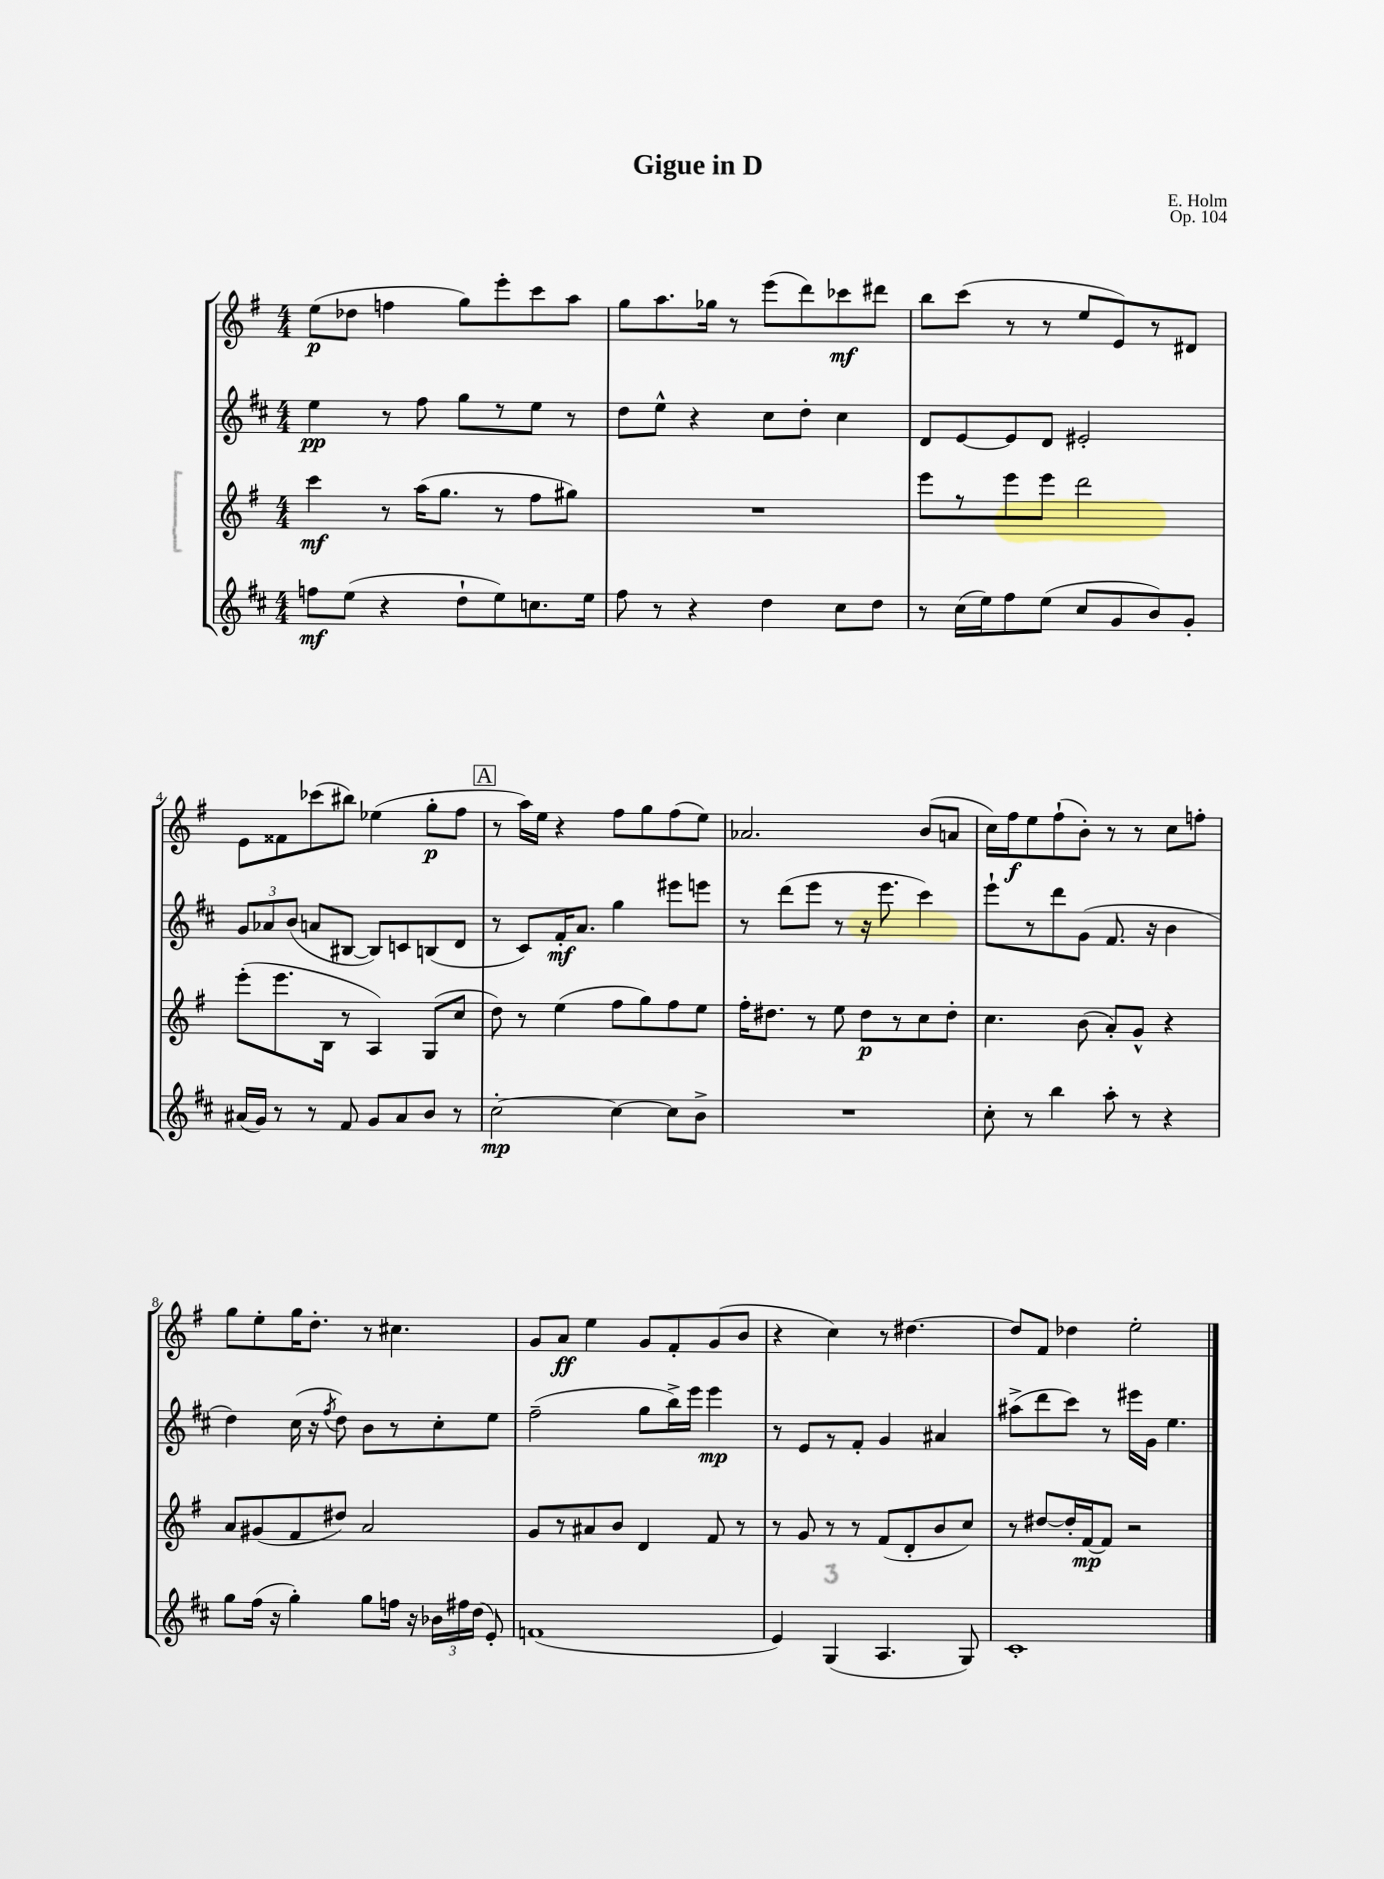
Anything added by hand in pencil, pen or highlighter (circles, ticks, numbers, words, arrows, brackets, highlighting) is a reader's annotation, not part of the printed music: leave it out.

**kern	**dynam	**kern	**dynam	**kern	**dynam	**kern	**dynam
*part4	*part4	*part3	*part3	*part2	*part2	*part1	*part1
*staff4	*staff4	*staff3	*staff3	*staff2	*staff2	*staff1	*staff1
*clefG2	*	*clefG2	*	*clefG2	*	*clefG2	*
*k[f#c#]	*	*k[f#]	*	*k[f#c#]	*	*k[f#]	*
*M4/4	*	*M4/4	*	*M4/4	*	*M4/4	*
=1	=1	=1	=1	=1	=1	=1	=1
8ffn\L	mf	4ccc\	mf	4ee\	pp	(8ee\L	p
(8ee\J	.	.	.	.	.	8dd-X\J	.
4r	.	8r	.	8r	.	4ffn\	.
.	.	(16aa\KL	.	8ff#\	.	.	.
.	.	8.gg\J	.	.	.	.	.
8dd`\L	.	.	.	8gg\L	.	8gg\L)	.
8ee\)	.	8r	.	8r	.	8eee'\	.
8.ccn\	.	8ff#\L	.	8ee\J	.	8ccc\	.
.	.	8gg#X\J)	.	8r	.	8aa\J	.
16ee\Jk	.	.	.	.	.	.	.
=2	=2	=2	=2	=2	=2	=2	=2
8ff#\	.	1r	.	8dd\L	.	8gg\L	.
8r	.	.	.	8ee^^\J	.	8.aa\	.
4r	.	.	.	4r	.	.	.
.	.	.	.	.	.	16gg-X\Jk	.
.	.	.	.	.	.	8r	.
4dd\	.	.	.	8cc#\L	.	(8eee\L	.
.	.	.	.	8dd'\J	.	8ddd\)	.
8cc#\L	.	.	.	4cc#\	.	8ccc-X\	mf
8dd\J	.	.	.	.	.	8ddd#X\J	.
=3	=3	=3	=3	=3	=3	=3	=3
8r	.	8eee\L	.	8d/L	.	8bb\L	.
(16cc#\LL	.	8r	.	[8e/	.	(8ccc\J	.
16ee\J)	.	.	.	.	.	.	.
8ff#\	.	8eee\	.	8e/]	.	8r	.
(8ee\J	.	8eee\J	.	8d/J	.	8r	.
8cc#/L	.	2ddd\	.	2e#X'/	.	8ee/L	.
8g/	.	.	.	.	.	8e/)	.
8b/)	.	.	.	.	.	8r	.
8g'/J	.	.	.	.	.	8d#X/J	.
!!LO:LB:g=z
=4	=4	=4	=4	=4	=4	=4	=4
(16a#X/LL	.	(8eee'\L	.	12g/L	.	8e\L	.
16g/JJ)	.	.	.	.	.	.	.
.	.	.	.	12a-X/	.	.	.
8r	.	8.eee\	.	.	.	8f##X\	.
.	.	.	.	(12b/J	.	.	.
8r	.	.	.	8an/L	.	(8ccc-X\	.
.	.	16B\Jk	.	.	.	.	.
8f#/	.	8r	.	[8B#X/J	.	8bb#X\J)	.
8g/L	.	4A/)	.	8B#/L])	.	(4ee-X\	.
8a#/	.	.	.	8cn/	.	.	.
8b/J	.	(8G/L	.	(8Bn/	.	8gg'\L	p
8r	.	8cc/J	.	8d/J	.	8ff#\J	.
!!LO:REH:place=s1:t=A
=5	=5	=5	=5	=5	=5	=5	=5
[2cc#'\	mp	8dd\)	.	8r	.	8r	.
.	.	8r	.	8c#/L)	.	16aa\LL)	.
.	.	.	.	.	.	16ee\JJ	.
.	.	(4ee\	.	16f#'/K	mf	4r	.
.	.	.	.	8.a/J	.	.	.
4cc#\_	.	8ff#\L	.	4gg\	.	8ff#\L	.
.	.	8gg\)	.	.	.	8gg\	.
8cc#\L]	.	8ff#\	.	8eee#X\L	.	(8ff#\	.
8b^\J	.	8ee\J	.	8eeen\J	.	8ee\J)	.
=6	=6	=6	=6	=6	=6	=6	=6
1r	.	16ff#'\KL	.	8r	.	2.a-X/	.
.	.	8.dd#X\J	.	.	.	.	.
.	.	.	.	(8ddd\L	.	.	.
.	.	8r	.	8eee\J	.	.	.
.	.	8ee\	.	8r	.	.	.
.	.	8dd#\L	p	16r	.	.	.
.	.	.	.	8.eee\	.	.	.
.	.	8r	.	.	.	.	.
.	.	8cc\	.	4ccc#\)	.	(8b/L	.
.	.	8dd#'\J	.	.	.	8an/J	.
=7	=7	=7	=7	=7	=7	=7	=7
8cc#'\	.	4.cc\	.	8eee`\L	.	16cc\LL)	.
.	.	.	.	.	.	16ff#\J	f
8r	.	.	.	8r	.	8ee\	.
4bb\	.	.	.	8ddd\	.	(8ff#`\	.
.	.	(8b\	.	(8g\J	.	8b'\J)	.
8aa'\	.	8a'/L)	.	8.f#/	.	8r	.
8r	.	8g^^/J	.	.	.	8r	.
.	.	.	.	16r	.	.	.
4r	.	4r	.	4b\	.	8cc\L	.
.	.	.	.	.	.	8ffn'\J	.
!!LO:LB:g=z
=8	=8	=8	=8	=8	=8	=8	=8
8gg\L	.	8a/L	.	4dd\)	.	8gg\L	.
(16ff#\Jk	.	(8g#X/	.	.	.	8ee'\	.
16r	.	.	.	.	.	.	.
4gg'\)	.	8f#/	.	(16cc#\	.	16gg\K	.
.	.	.	.	16r	.	8.dd'\J	.
.	.	.	.	8qff#/	.	.	.
.	.	8dd#X/J)	.	8dd\)	.	.	.
8gg\L	.	2a/	.	8b\L	.	8r	.
16ffn\Jk	.	.	.	8r	.	4.cc#X\	.
16r	.	.	.	.	.	.	.
24b-X\LL	.	.	.	8cc#'\	.	.	.
24ff#X\	.	.	.	.	.	.	.
(24dd\JJ	.	.	.	.	.	.	.
8e'/)	.	.	.	8ee\J	.	.	.
=9	=9	=9	=9	=9	=9	=9	=9
(1fn	.	8g/L	.	(2ff#~\	.	8g/L	.
.	.	8r	.	.	.	8a/J	ff
.	.	8a#X/	.	.	.	4ee\	.
.	.	8b/J	.	.	.	.	.
.	.	4d/	.	8gg\L	.	8g/L	.
.	.	.	.	16bb^\L)	.	8f#'/	.
.	.	.	.	16eee\JJ	.	.	.
.	.	8f#/	.	4eee\	mp	(8g/	.
.	.	8r	.	.	.	8b/J	.
=10	=10	=10	=10	=10	=10	=10	=10
4e/)	.	8r	.	8r	.	4r	.
.	.	8g/	.	8e/L	.	.	.
(4G/	.	8r	.	8r	.	4cc\)	.
.	.	8r	.	8f#'/J	.	.	.
4.A/	.	(8f#/L	.	4g/	.	8r	.
.	.	8d'/	.	.	.	[4.dd#X\	.
.	.	8b/	.	4a#X/	.	.	.
8G/)	.	8cc/J)	.	.	.	.	.
=11	=11	=11	=11	=11	=11	=11	=11
1c#'	.	8r	.	(8aa#X^\L	.	8dd#/L]	.
.	.	[8dd#X/L	.	8ddd\	.	8f#/J	.
.	.	16dd#'/L]	.	8ccc#\J)	.	4dd-X\	.
.	.	[16f#/J	mp	.	.	.	.
.	.	8f#/J]	.	8r	.	.	.
.	.	2r	.	16eee#X\LL	.	2ee'\	.
.	.	.	.	16g\JJ	.	.	.
.	.	.	.	4.ee\	.	.	.
==	==	==	==	==	==	==	==
*-	*-	*-	*-	*-	*-	*-	*-
